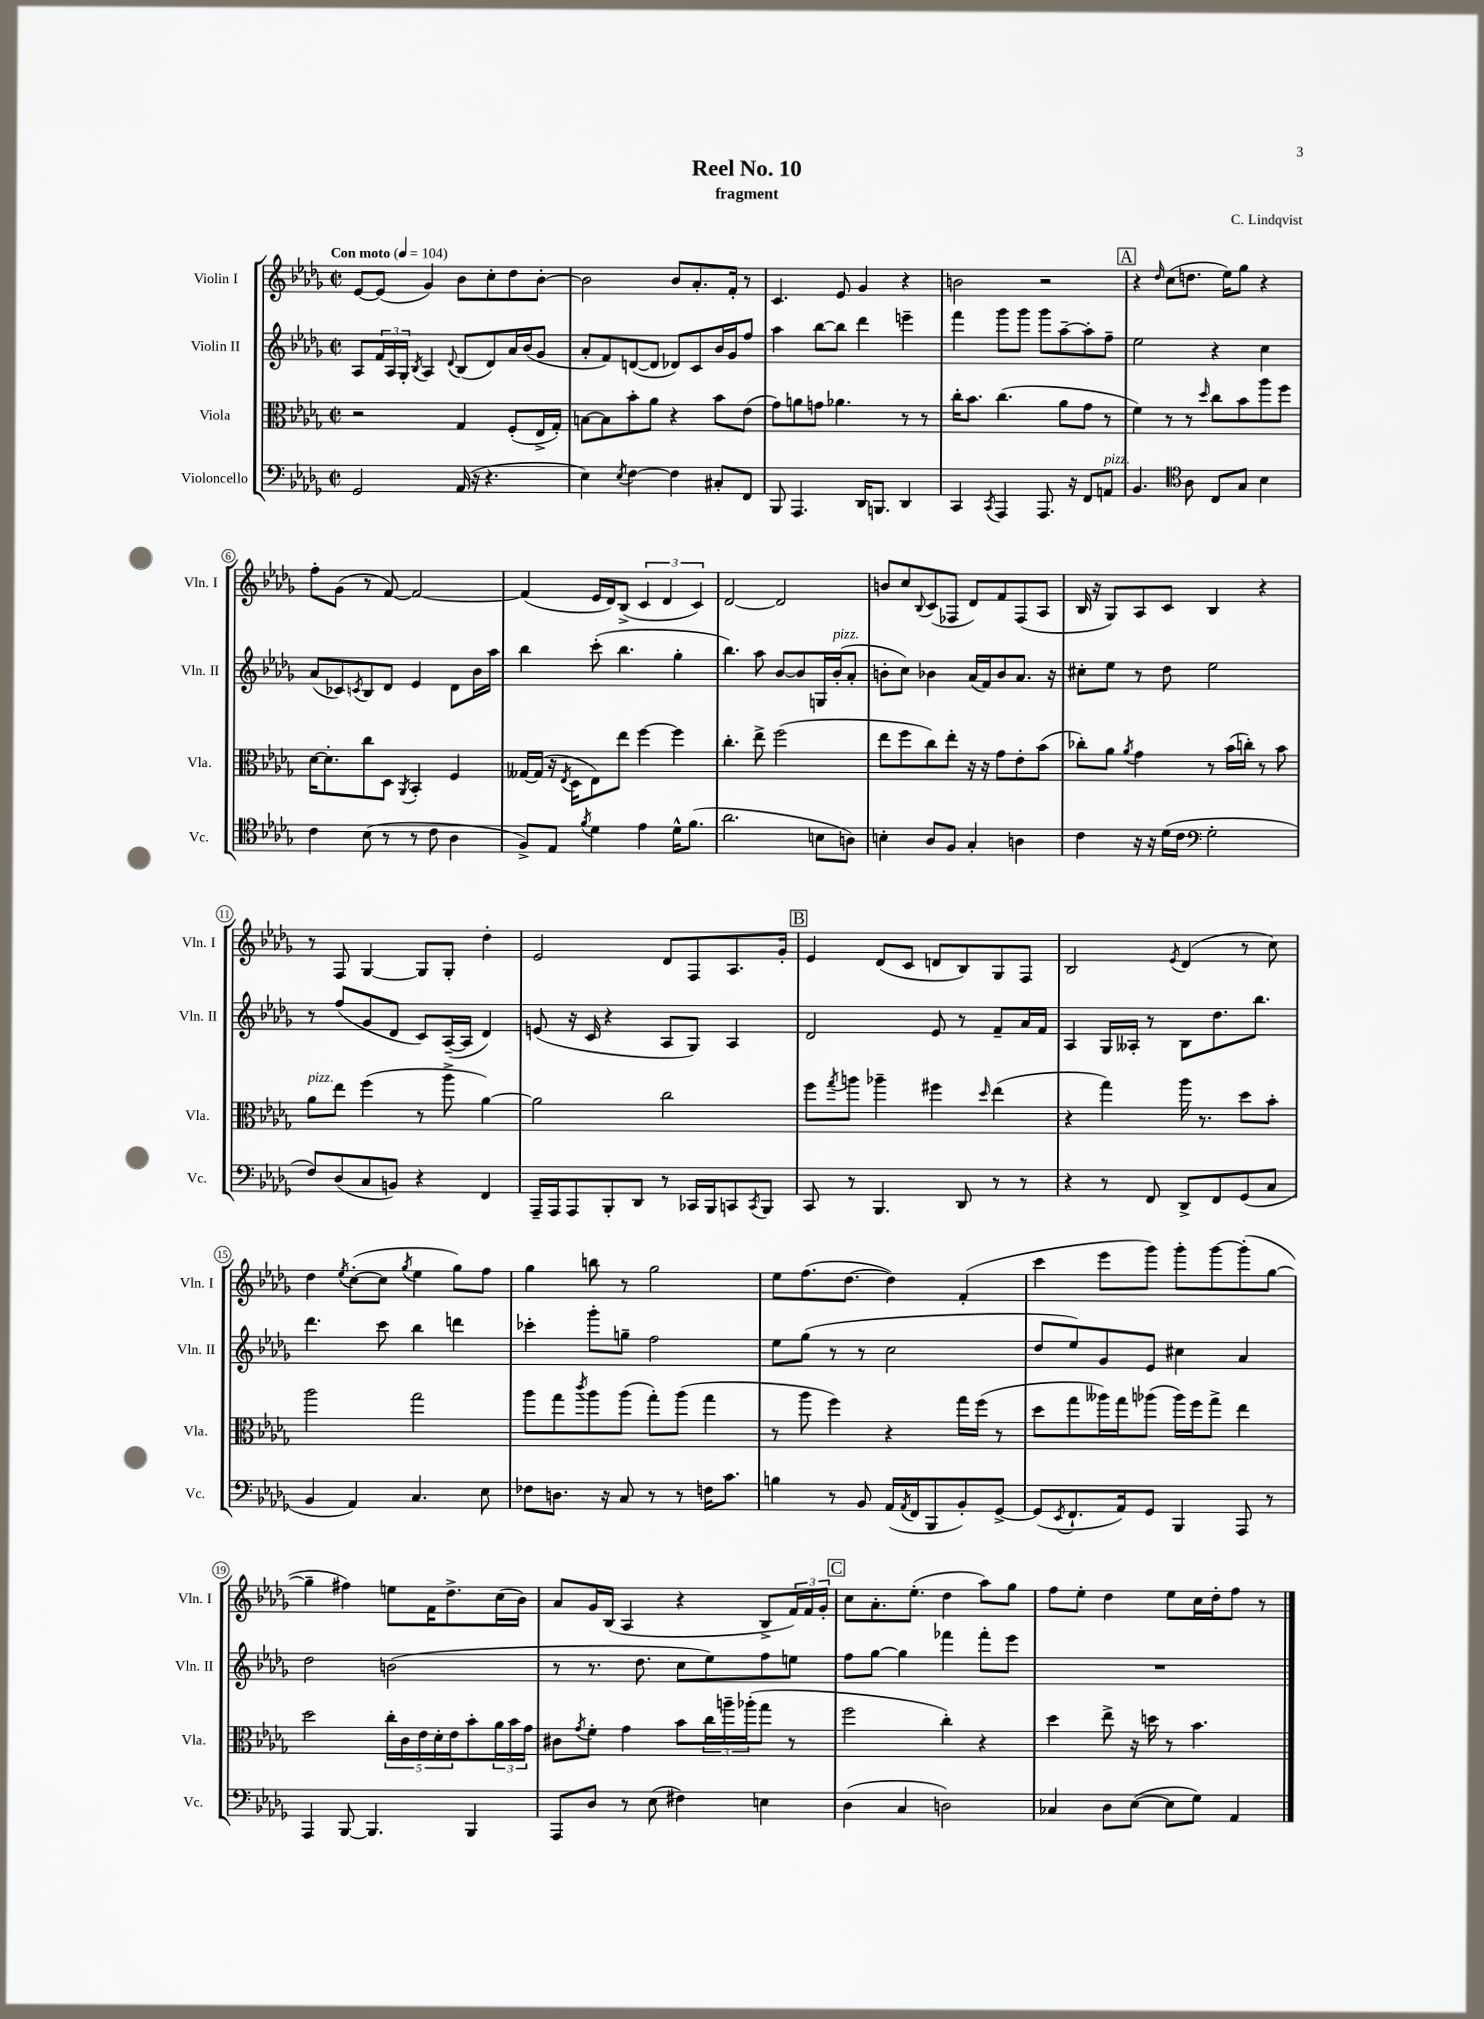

**kern	**kern	**kern	**kern
*part4	*part3	*part2	*part1
*staff4	*staff3	*staff2	*staff1
*I"Violoncello	*I"Viola	*I"Violin II	*I"Violin I
*I'Vc.	*I'Vla.	*I'Vln. II	*I'Vln. I
*clefF4	*clefC3	*clefG2	*clefG2
*k[b-e-a-d-g-]	*k[b-e-a-d-g-]	*k[b-e-a-d-g-]	*k[b-e-a-d-g-]
*M2/2	*M2/2	*M2/2	*M2/2
*met(c|)	*met(c|)	*met(c|)	*met(c|)
*MM104	*MM104	*MM104	*MM104
=1	=1	=1	=1
!	!	!	!LO:TX:a:B:t=Con moto
2GG-/	2r	8A-/L	[8e-/L
.	.	24f/L	(8e-/J]
.	.	24A-/	.
.	.	24G-'/JJ	.
.	.	8qB-/	.
.	.	4A-/	4g-/)
.	.	8qqd-/	.
(16AA-/	4G-/	(8B-/L	8b-\L
16r	.	.	.
4.r	.	8d-/)	8cc'\
.	(8F'/L	16a-/L	8dd-\
.	.	(16b-/J	.
.	16E-^/L	8g-/J	[8b-'\J
.	16G-'/JJ)	.	.
=2	=2	=2	=2
4E-\)	[8Bn\L	8a-'/L	2b-\]
.	8B\]	8f/)	.
8qE-/	.	.	.
[4F\	8b-'\	([8dn/	.
.	8a-\J	8d/J]	.
4F\]	4r	8d-X/L)	8b-/L
.	.	8c/	8.a-'/
8C#X'/L	8b-\L	16b-/L	.
.	.	16g-/J	16f'/Jk
8FF/J	(8e-\J	8ff/J	8r
=3	=3	=3	=3
8BBB-/	8g-\L)	4aa-\	4.c/
4.AAA-/	8an\	.	.
.	8gn\J	[8bb-\L	.
.	4.a-X\	8bb-\J]	8e-/
16DD-/KL	.	4ddd-\	4g-/
8.BBBn/J	.	.	.
4DD-/	8r	4eeen~\	4r
.	8r	.	.
=4	=4	=4	=4
4CC/	16cc'\KL	4fff\	2bn\
.	8.b-\J	.	.
8qCC/	.	.	.
4AAA-/	(4.cc\	8ggg-\L	.
.	.	8ggg-\J	.
8.AAA-/	.	8ggg-\L	2r
.	8a-\L	[8aa-~\	.
16r	.	.	.
8FF/L	8g-\J	8aa-'\]	.
!LO:TX:a:i:t=pizz.	!	!	!
8AAn/J	8r	8ff~\J	.
!!LO:REH:place=s1:t=A
=5	=5	=5	=5
4.BB-/	4f\)	2ee-\	4r
.	.	.	16qqdd-/
.	8r	.	(8cc\L
*clefC4	*	*	*
8A-\	8r	.	8.ddn\J
.	16qqdd-/	.	.
8C/L	8cc\L	4r	.
.	.	.	16ee-\KL)
8G-/J	8b-\	.	8gg-\J
4B-\	8aa-\	4cc\	4r
.	8ff\J	.	.
!!LO:LB:g=z
=6	=6	=6	=6
4c\	[16d-\KL	(8a-/L	8ff'\L
.	8.d-'\]	.	.
.	.	8c-X/)	(8g-\J
.	.	8qcn/	.
(8B-\	8cc\	8B-/	8r
8r	8D-\J	8d-/J	[8f/)
.	8qAA-/	.	.
8r	4BB-'/	4e-/	2f/_
8c\	.	.	.
4A-\	4F/	8d-\L	.
.	.	16b-\L	.
.	.	16aa-\JJ	.
=7	=7	=7	=7
8F^/L)	[16G--X/LL	4bb-\	(4f/]
.	(16G--/JJ]	.	.
8E-/J	16r	.	.
.	8qE-/	.	.
.	16D-\KL	.	.
8qf/	.	.	.
4d-\	8E-\)	(8ccc'\	16e-/LL
.	.	.	16d-/J)
.	8ee-\J	4.bb-\	(8B-^/J
4e-\	[4ff\	.	6c/
.	.	.	6d-/
16d-^^\KL	4ff\]	4gg-'\	.
(8.f\J	.	.	.
.	.	.	6c/)
=8	=8	=8	=8
2.a-\	4.cc'\	4.bb-\)	[2d-/
.	8ee-^\	8aa-\	.
.	(2ff\	[8b-/L	2d-/]
.	.	8b-/]	.
8Bn\L	.	16Gn/L	.
!	!	!LO:TX:a:i:t=pizz.	!
.	.	(16b-'/J	.
8An\J)	.	8a-'/J	.
=9	=9	=9	=9
4Bn'\	8ee-\L	8bn'\L	8bn/L
.	8ff\	8cc\J)	8cc/
.	.	.	8qqB-/
8A-/L	8cc\)	4b-X\	(8c/
8F/J	8ee-'\J	.	8F-X/J
4G-'/	16r	(16a-/LL	8d-/L)
.	16r	16f/J)	.
.	8g-\L	8b-/	8f/
4An\	8e-'\	8.a-/J	(8F-/
.	(8b-\J	.	8A-/J
.	.	16r	.
=10	=10	=10	=10
4c\	8cc-X'\L)	8cc#X'\L	16B-/
.	.	.	16r
.	8a-\J	8ee-\J	8G-/L)
.	8qa-/	.	.
16r	4g-\	8r	8A-/
16r	.	.	.
(16d-\LL	.	8dd-\	8c/J
16c\JJ	.	.	.
*clefF4	*	*	*
2G-'\	8r	2ee-\	4B-/
.	(16b-\LL	.	.
.	16ccn'\JJ)	.	.
.	8r	.	4r
.	8b-\	.	.
!!LO:LB:g=z
=11	=11	=11	=11
!	!LO:TX:a:i:t=pizz.	!	!
8F/L)	8a-\L	8r	8r
(8D-/	8ee-\J	(8ff/L	8F/
8C/	(4ff\	8g-/	[4G-/
8BBn/J)	.	8d-/J	.
4r	8r	8c/L)	8G-/L]
.	8aa-^\	([16A-~/L	8G-'/J
.	.	16A-/JJ]	.
4FF/	[4a-\)	4d-/)	4dd-'\
=12	=12	=12	=12
16AAA-~/LL	2a-\]	(8en/	2e-/
16AAA-/J	.	.	.
8AAA-/	.	16r	.
.	.	16c/	.
8BBB-'/	.	4r	.
8DD-/J	.	.	.
8r	2cc\	8A-/L	8d-/L
16CC-X/LL	.	8G-/J)	8F/
16BBB-/J	.	.	.
8CCn/	.	4A-/	8.A-/
8qCC/	.	.	.
8BBB-/J	.	.	.
.	.	.	16g-'/Jk
!!LO:REH:place=s1:t=B
=13	=13	=13	=13
8CC/	8ff\L	2d-/	4e-/
.	8qgg-/	.	.
8r	8aan\J	.	.
4.BBB-/	4aa-X~\	.	(8d-/L
.	.	.	8c/J
.	4ff#X\	8e-/	8dn/L
8DD-/	.	8r	8B-/)
.	16qqdd-/	.	.
8r	(4ee-\	8f~/L	8G-/
8r	.	16a-/L	8F/J
.	.	16f/JJ	.
=14	=14	=14	=14
4r	4r	4A-/	2B-/
8r	4gg-\)	16G-/LL	.
.	.	16A--X'/JJ	.
8FF/	.	8r	.
.	.	.	8qe-/
8DD-^/L	16aa-\	8B-\L	(4d-/
.	8.r	.	.
8FF/	.	8.dd-\	.
(8GG-/	8dd-\L	.	8r
.	.	8.bb-\J	.
8C/J	8b-'\J	.	8cc\)
!!LO:LB:g=z
=15	=15	=15	=15
4BB-/	2aa-\	4.ddd-\	4dd-\
.	.	.	8qee-/
4AA-/)	.	.	([8cc'\L
.	.	8ccc\	8cc\J]
.	.	.	8qgg-/
4.C/	2gg-\	4bb-\	4ee-\
.	.	4dddn\	8gg-\L)
8E-\	.	.	8ff\J
=16	=16	=16	=16
8F-X\L	8aa-\L	4ccc-X'\	4gg-\
8.Dn\J	8gg-\	.	.
.	8qccc/	.	.
.	8aa-\	8ggg-'\L	8bbn\
16r	.	.	.
8C/	(8aa-\J	8ggn~\J	8r
8r	8gg-'\L)	2ff\	2gg-\
8r	(8aa-\J	.	.
16Fn\KL	4gg-\	.	.
8.c\J	.	.	.
=17	=17	=17	=17
4Bn\	8r	8ee-\L	8ee-\L
.	8aa-\	(8gg-\J	(8.ff\
8r	4ff\)	8r	.
.	.	.	[8.dd-\J
8BB-/	.	8r	.
(16AA-/LL	4r	2cc\	4dd-\])
8qAA-/	.	.	.
16FF/J	.	.	.
8BBB-/	.	.	.
8BB-'/)	16gg-\LL	.	(4f'/
.	(16ff\JJ	.	.
[8GG-^/J	8r	.	.
=18	=18	=18	=18
(8GG-/L]	8dd-\L	8dd-/L	4ccc\
8qEE-/	.	.	.
8.FF`/	8gg-\	8ee-/)	.
.	16aa--X\L)	8g-/	8eee-\L
16AA-/k)	16gg-\J	.	.
8GG-/J	(8aa-X\J	8e-/J	8ggg-\J)
4BBB-/	16aa-\LL)	4cc#X\	8ggg-'\L
.	16ff\J	.	.
.	8gg-^\J	.	[8ggg-\
8AAA-/	4ee-\	4a-/	(8ggg-'\]
8r	.	.	[8gg-\J
!!LO:LB:g=z
=19	=19	=19	=19
4AAA-/	2dd-\	2dd-\	4gg-~\]
[8BBB-/	.	.	4ff#X\)
4.BBB-/]	.	.	.
.	20cc'\LL	(2bn\	8een\L
.	20c\	.	.
.	20e-\	.	.
.	.	.	16f\K
.	20d-'\	.	.
.	.	.	8.dd-^\
.	20e-\J	.	.
4BBB-/	8b-'\	.	.
.	24a-\L	.	(16cc\L
.	24b-\	.	.
.	.	.	16b-\JJ)
.	24g-\JJ	.	.
=20	=20	=20	=20
8AAA-/L	8c#X\L	8r	8a-/L
.	8qg-/	.	.
8D-/J	8f'\J	8.r	16g-/L
.	.	.	(16B-/JJ
8r	4g-\	.	4A-/
.	.	8.dd-\	.
(8E-\	.	.	.
4F#X\)	8b-\L	8cc\L	4r
.	24cc\L	8ee-\)	.
.	24aan~\	.	.
.	(24aa-X'\J	.	.
4En\	8gg-\J	8ff\	8B-^/L
.	8r	8een\J	24f/L)
.	.	.	24f/
.	.	.	24g-'/JJ
!!LO:REH:place=s1:t=C
=21	=21	=21	=21
(4D-\	2ff\	8ff\L	8cc\L
.	.	[8gg-\J	8.a-'\
4C/	.	4gg-\]	.
.	.	.	(8.ee-'\J
2Dn\)	4cc'\)	4fff-X\	4dd-\
.	4r	8fff-'\L	8aa-\L)
.	.	8eee-\J	8gg-\J
=22	=22	=22	=22
4C-X/	4dd-\	1r	8ff\L
.	.	.	8ee-'\J
8D-\L	8ee-^\	.	4dd-\
([8E-\J	16r	.	.
.	16ddn\	.	.
8E-\L]	8r	.	8ee-\L
8G-\J)	4.b-\	.	16cc\L
.	.	.	16dd-'\J
4AA-/	.	.	8ff\J
.	.	.	8r
==	==	==	==
*-	*-	*-	*-
